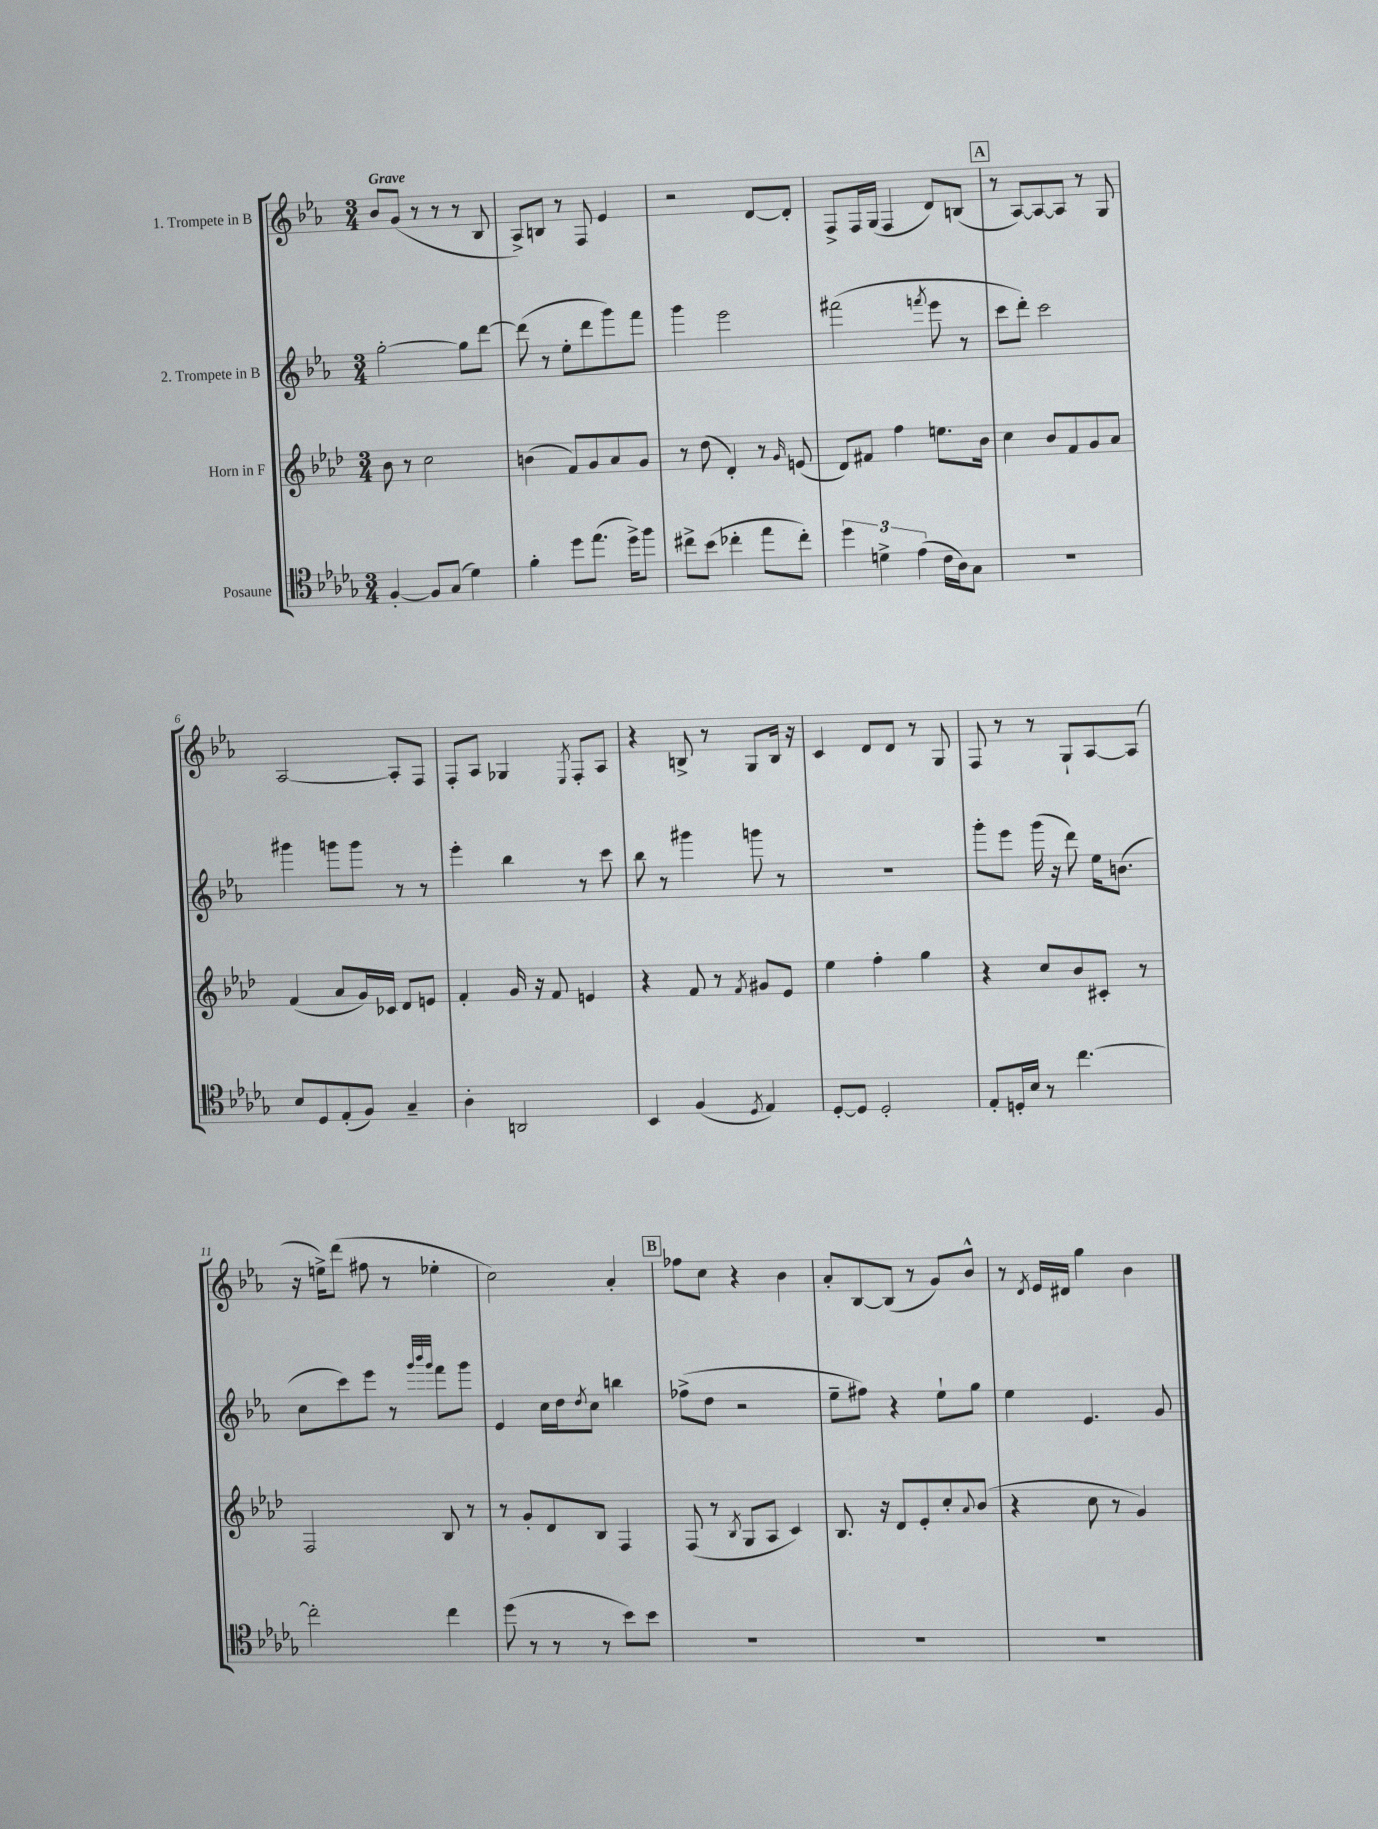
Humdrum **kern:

**kern	**kern	**kern	**kern
*staff4	*staff3	*staff2	*staff1
*clefC4	*clefG2	*clefG2	*clefG2
*k[b-e-a-d-g-]	*k[b-e-a-d-]	*k[b-e-a-]	*k[b-e-a-]
*M3/4	*M3/4	*M3/4	*M3/4
[4F'	8b-	[2gg'	8b-
.	8r	.	(8g
8F]	2cc	.	8r
(8G-	.	.	8r
4d-)	.	8gg]	8r
.	.	[8ddd	8B-
=	=	=	=
4f'	(4b	(8ddd]	8A-^)
.	.	8r	8B
8dd-	8f)	8ee-'	8r
(8.ee-	8g	8ddd	8F
.	8a-	8ggg)	4e-
16dd-^)	.	.	.
8ff	8g	8fff	.
=	=	=	=
8cc#^	8r	4ggg	2r
(8b-	(8dd-	.	.
4cc-'	4d-')	2eee-	.
8ee-	8r	.	[8d
.	16qqg	.	.
8cc-')	(8e	.	8d']
=	=	=	=
6dd-	8d-)	(2fff#	8F^
.	8f#	.	16F
6d^	.	.	.
.	.	.	(16G
.	4ff	.	4F
(6e-	.	.	.
.	.	8qfff	.
16c	8.ee	8eee-	8d)
16A-)	.	.	.
8G-	.	8r	(8B
.	16b-	.	.
=	=	=	=
2.r	4cc	8ccc	8r
.	.	8ddd')	[8A-)
.	8b-	2ccc	8A-_
.	8f	.	8A-]
.	8g	.	8r
.	8a-	.	8G
=	=	=	=
8B-	(4f	4ggg#	[2A-
8D-	.	.	.
(8E-'	8a-	8ggg	.
8F)	16g)	8ggg	.
.	16c-	.	.
4G-~	8d-	8r	8A-']
.	8e	8r	8F
=	=	=	=
4A-'	4f'	4eee-'	8F'
.	.	.	8A-
2AA	16g	4bb-	4G-
.	16r	.	.
.	8f	.	.
.	.	.	8qE-
.	4e	8r	8F'
.	.	8ccc	8A-
=	=	=	=
4BB-	4r	8bb-	4r
.	.	8r	.
(4F	8f	4ggg#	8B^
.	8r	.	8r
8qD-	8qf	.	.
4E-)	8g#	8ggg	8G
.	8e-	8r	16B
.	.	.	16r
=	=	=	=
[8D-'	4ee-	2.r	4c
8D-]	.	.	.
2D-'	4ff'	.	8d
.	.	.	8d
.	4gg	.	8r
.	.	.	8G
=	=	=	=
8E-'	4r	8ggg'	8F
16D'	.	8eee-	8r
16B-	.	.	.
8r	8cc	(16ggg	8r
.	.	16r	.
[4.cc	8b-	8ddd)	8G`
.	8c#'	16ee-	[8A-
.	.	(8.b	.
.	8r	.	(8A-]
=	=	=	=
2cc']	2F	8cc	16r
.	.	.	16ee^)
.	.	8ccc)	(8ddd
.	.	8eee-	8ff#
.	.	8r	8r
.	.	32qqggg	.
.	.	32qqbbb-	.
.	.	32qqggg	.
4cc	8B-	8fff	4ee-'
.	8r	8ggg	.
=	=	=	=
(8dd-	8r	4e-	2cc)
8r	8g'	.	.
8r	8d-	16cc	.
.	.	16dd	.
.	.	8qdd	.
8r	8B-	8cc	.
8b-)	4F	4bb	4a-'
8b-	.	.	.
=	=	=	=
2.r	(8F	(8ff-^	8ff-
.	8r	8dd	8cc
.	8qB-	.	.
.	8G	2r	4r
.	8A-	.	.
.	4c)	.	4b-
=	=	=	=
2.r	8.B-	8ee-~	8a-'
.	.	8ff#)	[8B-
.	16r	.	.
.	8d-	4r	(8B-]
.	8e-'	.	8r
.	8cc'	8ee-`	8g)
.	8qqa-	.	.
.	(8b-	8gg	8b-^^
=	=	=	=
2.r	4r	4ee-	8r
.	.	.	8qd
.	.	.	16e-
.	.	.	16d#
.	8cc	4.e-	4gg
.	8r	.	.
.	4g)	.	4b-
.	.	8g	.
==	==	==	==
*-	*-	*-	*-
